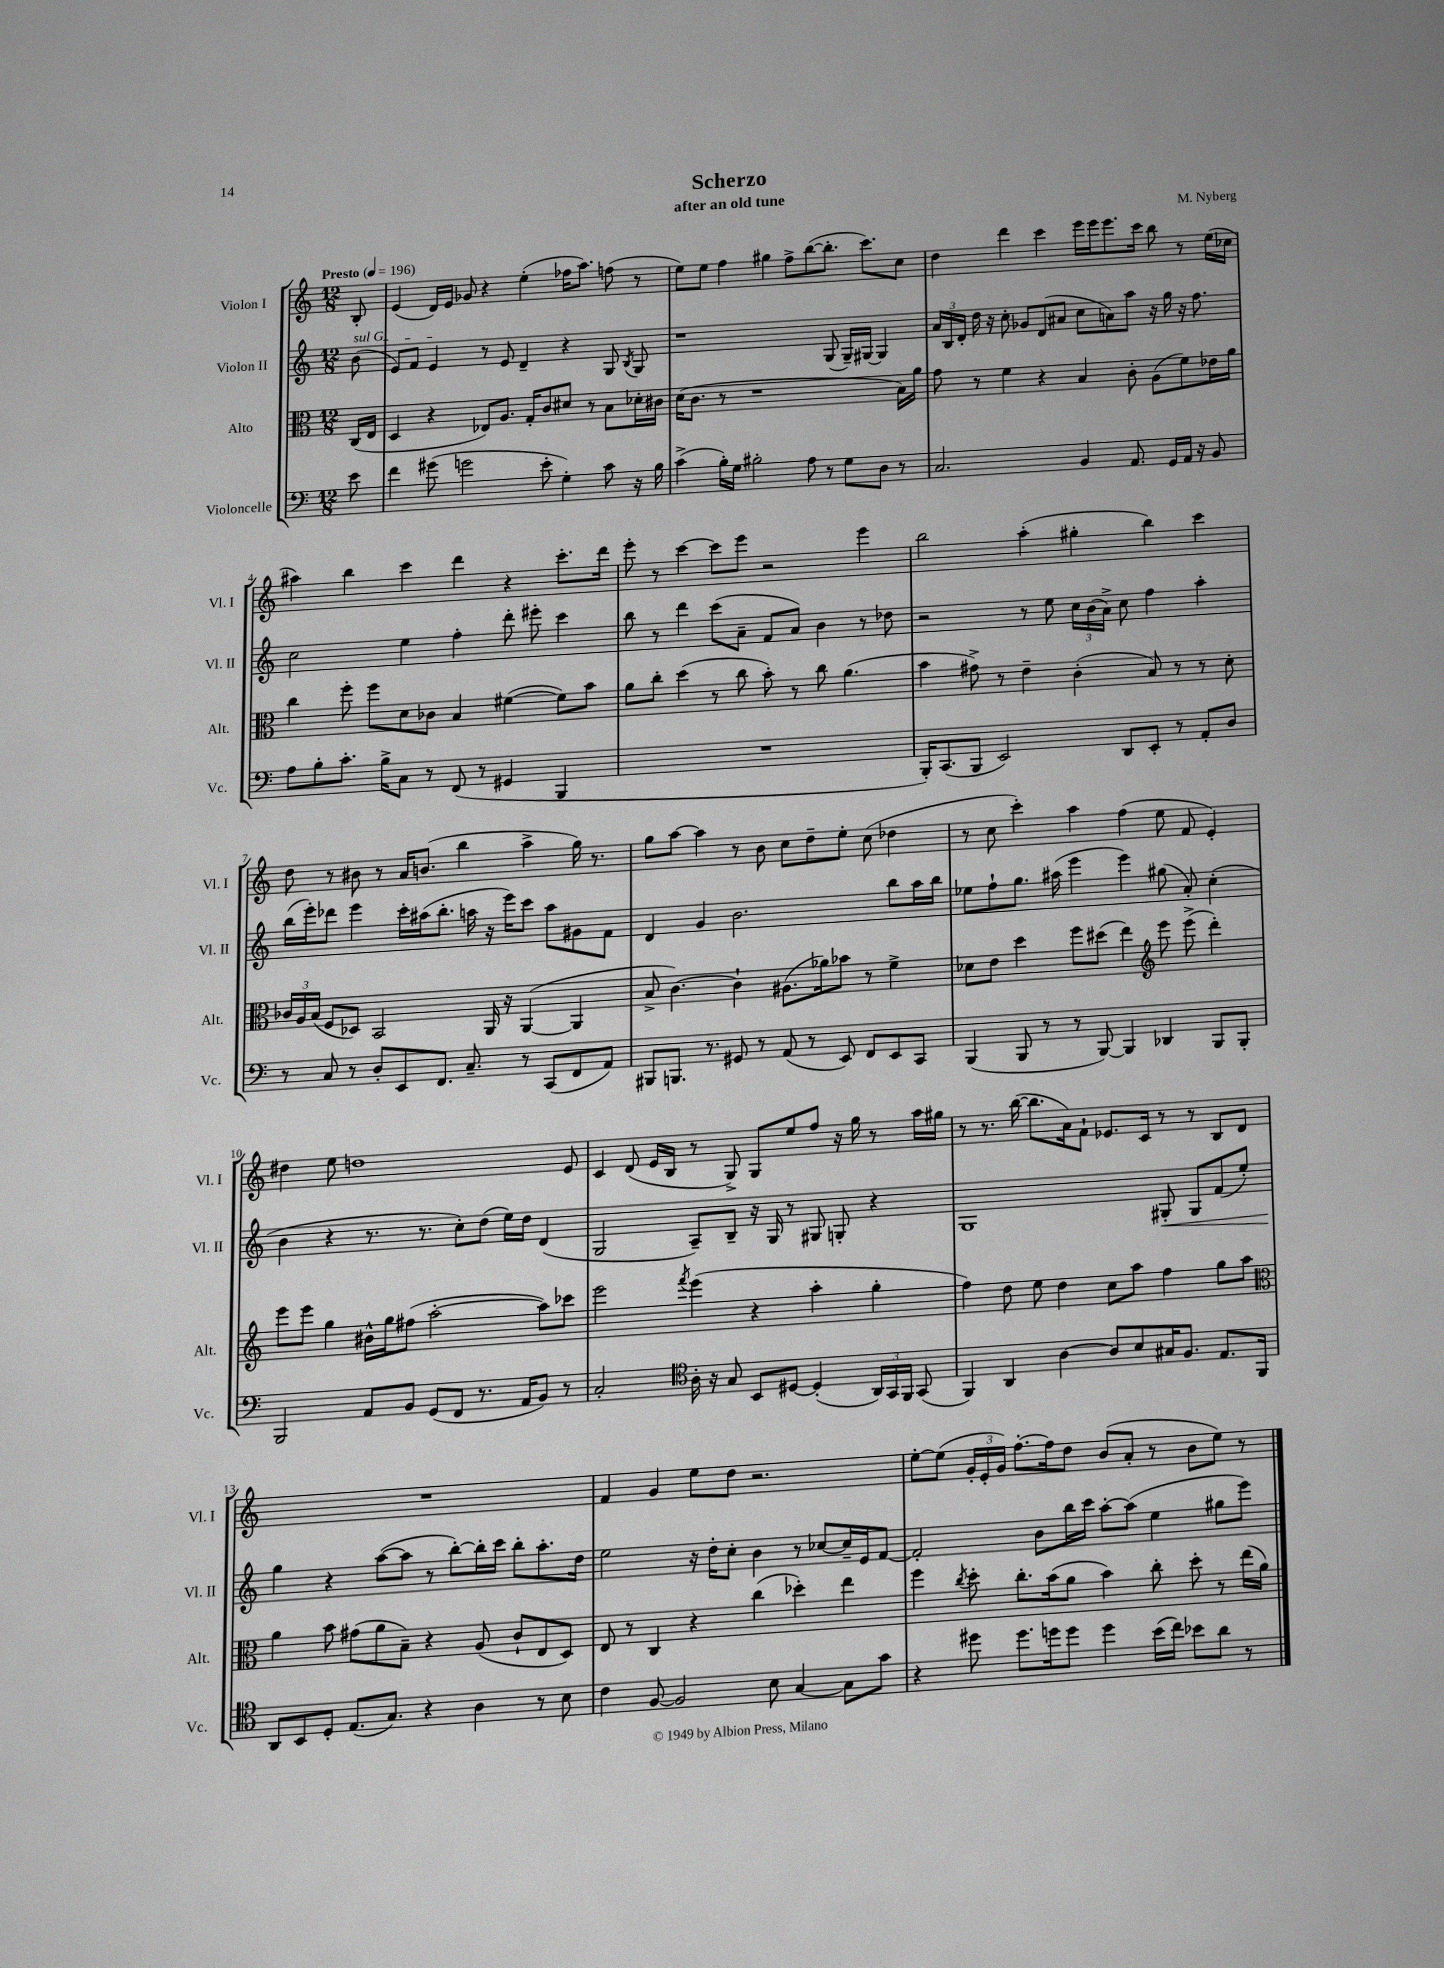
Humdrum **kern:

**kern	**kern	**kern	**kern
*staff4	*staff3	*staff2	*staff1
*clefF4	*clefC3	*clefG2	*clefG2
*k[]	*k[]	*k[]	*k[]
*M12/8	*M12/8	*M12/8	*M12/8
*MM196	*MM196	*MM196	*MM196
8e	(16C	(8b	8B'
.	16E	.	.
=	=	=	=
4f	4D	8e)	(4e
.	.	8f	.
(8g#	4r	4e	16d)
.	.	.	16e
2g	.	.	8g-
.	8E-)	8r	4r
.	8.A	8e	.
.	.	4d~	(4ee'
.	16G'	.	.
8e'	8c	.	.
4G')	8d#	4r	16ff-
.	.	.	8.aa)
.	8r	.	.
8c	8B	8G	(8ff
.	.	8qB	.
16r	16d-'	8G	8r
16B	16c#	.	.
=	=	=	=
(4c^	(16d	1r	8ee)
.	8.c	.	.
.	.	.	8ee
16B')	8r	.	4ff
16G	.	.	.
2B#'	1r	.	.
.	.	.	4gg#
.	.	.	8ff^
8A	.	.	([8bb
8r	.	(8G	8.bb']
8G	.	16G~)	.
.	.	[16G#	8.ccc)
8D	.	4G#]	.
8r	16B)	.	8cc
.	16a	.	.
=	=	=	=
2.C	8g	24a	4dd
.	.	24B	.
.	.	24d'	.
.	8r	16dd	.
.	.	16r	.
.	4f	8cc'	4ddd
.	.	8g-	.
.	4r	(8d	4ccc
.	.	8a#	.
4BB	4B	8cc	16eee
.	.	.	16eee
.	.	8a)	8.eee
8.AA	8c'	8aa	.
.	.	.	16ccc
.	(8A	16r	8bb
16GG	.	16gg	.
16AA	8f)	16r	8r
16r	.	8.ff	.
8BB	16e-	.	(16ee
.	16a	.	16cc-
=	=	=	=
8A	4cc	2cc	4aa#)
8B'	.	.	.
8.c'	8ff'	.	4bb
.	8ff	.	.
16B^	.	.	.
8C	8d	4ee	4ccc
8r	8c-	.	.
(8FF	4B	4ff'	4ddd
8r	.	.	.
4GG#	([4f#	8ddd'	4r
.	.	8eee#'	.
4BBB	8f#])	4ccc	8.ccc'
.	8b	.	.
.	.	.	16ddd
=	=	=	=
1.r	8a	8bb	8eee'
.	8cc'	8r	8r
.	(4dd	4ddd	[4ccc
.	8r	(8ccc	8ccc]
.	8cc	8a~	8eee
.	8b')	8f	2r
.	8r	8a)	.
.	8cc	4b	.
.	(4.a	.	.
.	.	8r	4eee
.	.	8dd-	.
=	=	=	=
16BBB')	4b	2r	2bb
(8.CC	.	.	.
8BBB	8g#^)	.	.
2EE)	8r	.	.
.	4e~	8r	(4aa'
.	.	8ee	.
.	(4c'	24cc	4gg#'
.	.	(24b	.
.	.	24a^)	.
8DD	.	8cc	.
8EE'	8B)	4ff	4bb)
8r	8r	.	.
8AA'	8r	4aa'	4ccc
8D	8d'	.	.
=	=	=	=
8r	24c-	(16bb	8dd
.	24A	.	.
.	.	16eee')	.
.	(24B	.	.
8C	8F	8ddd-	8r
8r	8D-)	4eee	8b#
8D'	2BB	.	8r
8EE	.	16ccc'	16a
.	.	(16aa#	(8.b
8.FF	.	8.bb'	.
.	.	.	4bb
8.C~	.	16aa	.
.	16AA	16r	.
.	16r	16eee)	.
8r	([4AA	8ccc	4aa^
(8CC	.	8aa	.
8FF	4AA]	8g#	16gg)
.	.	.	8.r
8AA)	.	8f	.
=	=	=	=
8BBB#	8B^	4d	8gg
8.BBB	[4.c)	.	[8aa
.	.	4g	4aa]
8.r	.	.	.
8GG#	4c`]	2.b	8r
8r	.	.	8b
(8AA	(8.A#	.	8cc
8r	.	.	8dd~
.	16a-)	.	.
8EE)	8b-	.	8ee'
8FF	8r	.	(8cc
8EE	4f^	8bb	4dd-
8CC	.	16aa	.
.	.	16bb	.
=	=	=	=
(4BBB	8d-	8ee-	8r
.	8e	8ff`	8cc
8BBB	4dd	8.gg	4ccc')
8r	.	.	.
.	.	(16aa#	.
8r	8ff	4eee	4aa
[8BBB)	(8dd#	.	.
4BBB]	4ee)	4eee)	(4ff
*	*clefG2	*	*
4DD-	8eee	(8gg#	8ee
.	(8eee^	8a')	8f
8BBB	4ddd')	(4cc'	4e')
8BBB'	.	.	.
=	=	=	=
2BBB	8eee	4b	4dd#
.	8eee	.	.
.	4gg	4r	8ee
.	.	.	1dd
8AA	16b#^^	8.r	.
.	16gg	.	.
8BB	(8ff#	.	.
.	.	8.r	.
(8GG	[2aa'	.	.
8FF	.	8cc')	.
8.r	.	(8dd	.
.	.	16ee)	.
16AA	.	16dd	.
8BB)	8aa])	(4d	.
8r	8ccc-	.	8e
=	=	=	=
2C'	2eee	2G	4c
.	.	.	(8d
.	.	.	16e
.	.	.	16B
*clefC4	*	*	*
.	8qfff	.	.
16A'	(4eee	8A~)	8r
16r	.	.	.
8G	.	8B~	8G^)
8BB	4r	16r	8G
.	.	16G	.
[8D#	.	8r	8ee
(4D#']	4aa'	8G#	8ff
.	.	8G'	16r
.	.	.	16gg
24AA)	4gg'	4r	8r
24GG	.	.	.
24FF	.	.	.
(8GG	.	.	16aa
.	.	.	16gg#
=	=	=	=
4FF)	4ff)	1G	8r
.	.	.	8.r
4AA	8dd	.	.
.	.	.	([16bb
.	8ee	.	8.bb]
[4A	4dd	.	.
.	.	.	16a)
.	.	.	8f`
8A]	8cc	.	8.e-
8B	8aa	.	.
.	.	.	16c
16G#	4ff	8G#'	8r
8.F	.	.	.
.	.	8G#	8r
8.E	8gg	(8f	8B
.	8aa	8ee')	8d
16FF	.	.	.
=	=	=	=
*	*clefC3	*	*
8AA	4a	4gg	1.r
8BB	.	.	.
8D'	8b	4r	.
(8.E	(8g#	.	.
.	8a	([8aa	.
8.G)	.	.	.
.	8B~)	8aa]	.
4r	4r	8r	.
.	.	[8bb')	.
4A	(8A	16bb']	.
.	.	16ccc	.
.	8c`	8bb'	.
8r	8E	8.aa'	.
8B	8D)	.	.
.	.	16dd	.
=	=	=	=
4c	8E	2ee	4f
.	8r	.	.
[8F	4C	.	4g
2F]	.	.	.
.	4r	16r	8ee
.	.	16dd'	.
.	.	8cc'	8dd
.	(4cc	4b	2.r
8B	.	.	.
[4G	4dd-')	8r	.
.	.	[8cc-	.
8G]	4ee	16cc-~]	.
.	.	16e	.
8g	.	[8f	.
=	=	=	=
4r	4ff	2f']	[8ee'
.	.	.	(8ee]
.	8qcc	.	.
8dd#	8dd'	.	24g'
.	.	.	24e'
.	.	.	24g)
8.dd#	8.cc'	.	[8.ff'
.	.	8b	.
16dd	(16b	.	16ff]
8dd	8a	16bb	8dd
.	.	16ccc	.
4dd	4b)	[8aa'	(8b
.	.	(8aa]	8a'
(16b	8cc'	4ee	8r
16cc)	.	.	.
8b-	8dd'	.	8b
8a	8r	8gg#	8ee)
8r	(16ee	8eee)	8r
.	16a)	.	.
==	==	==	==
*-	*-	*-	*-
